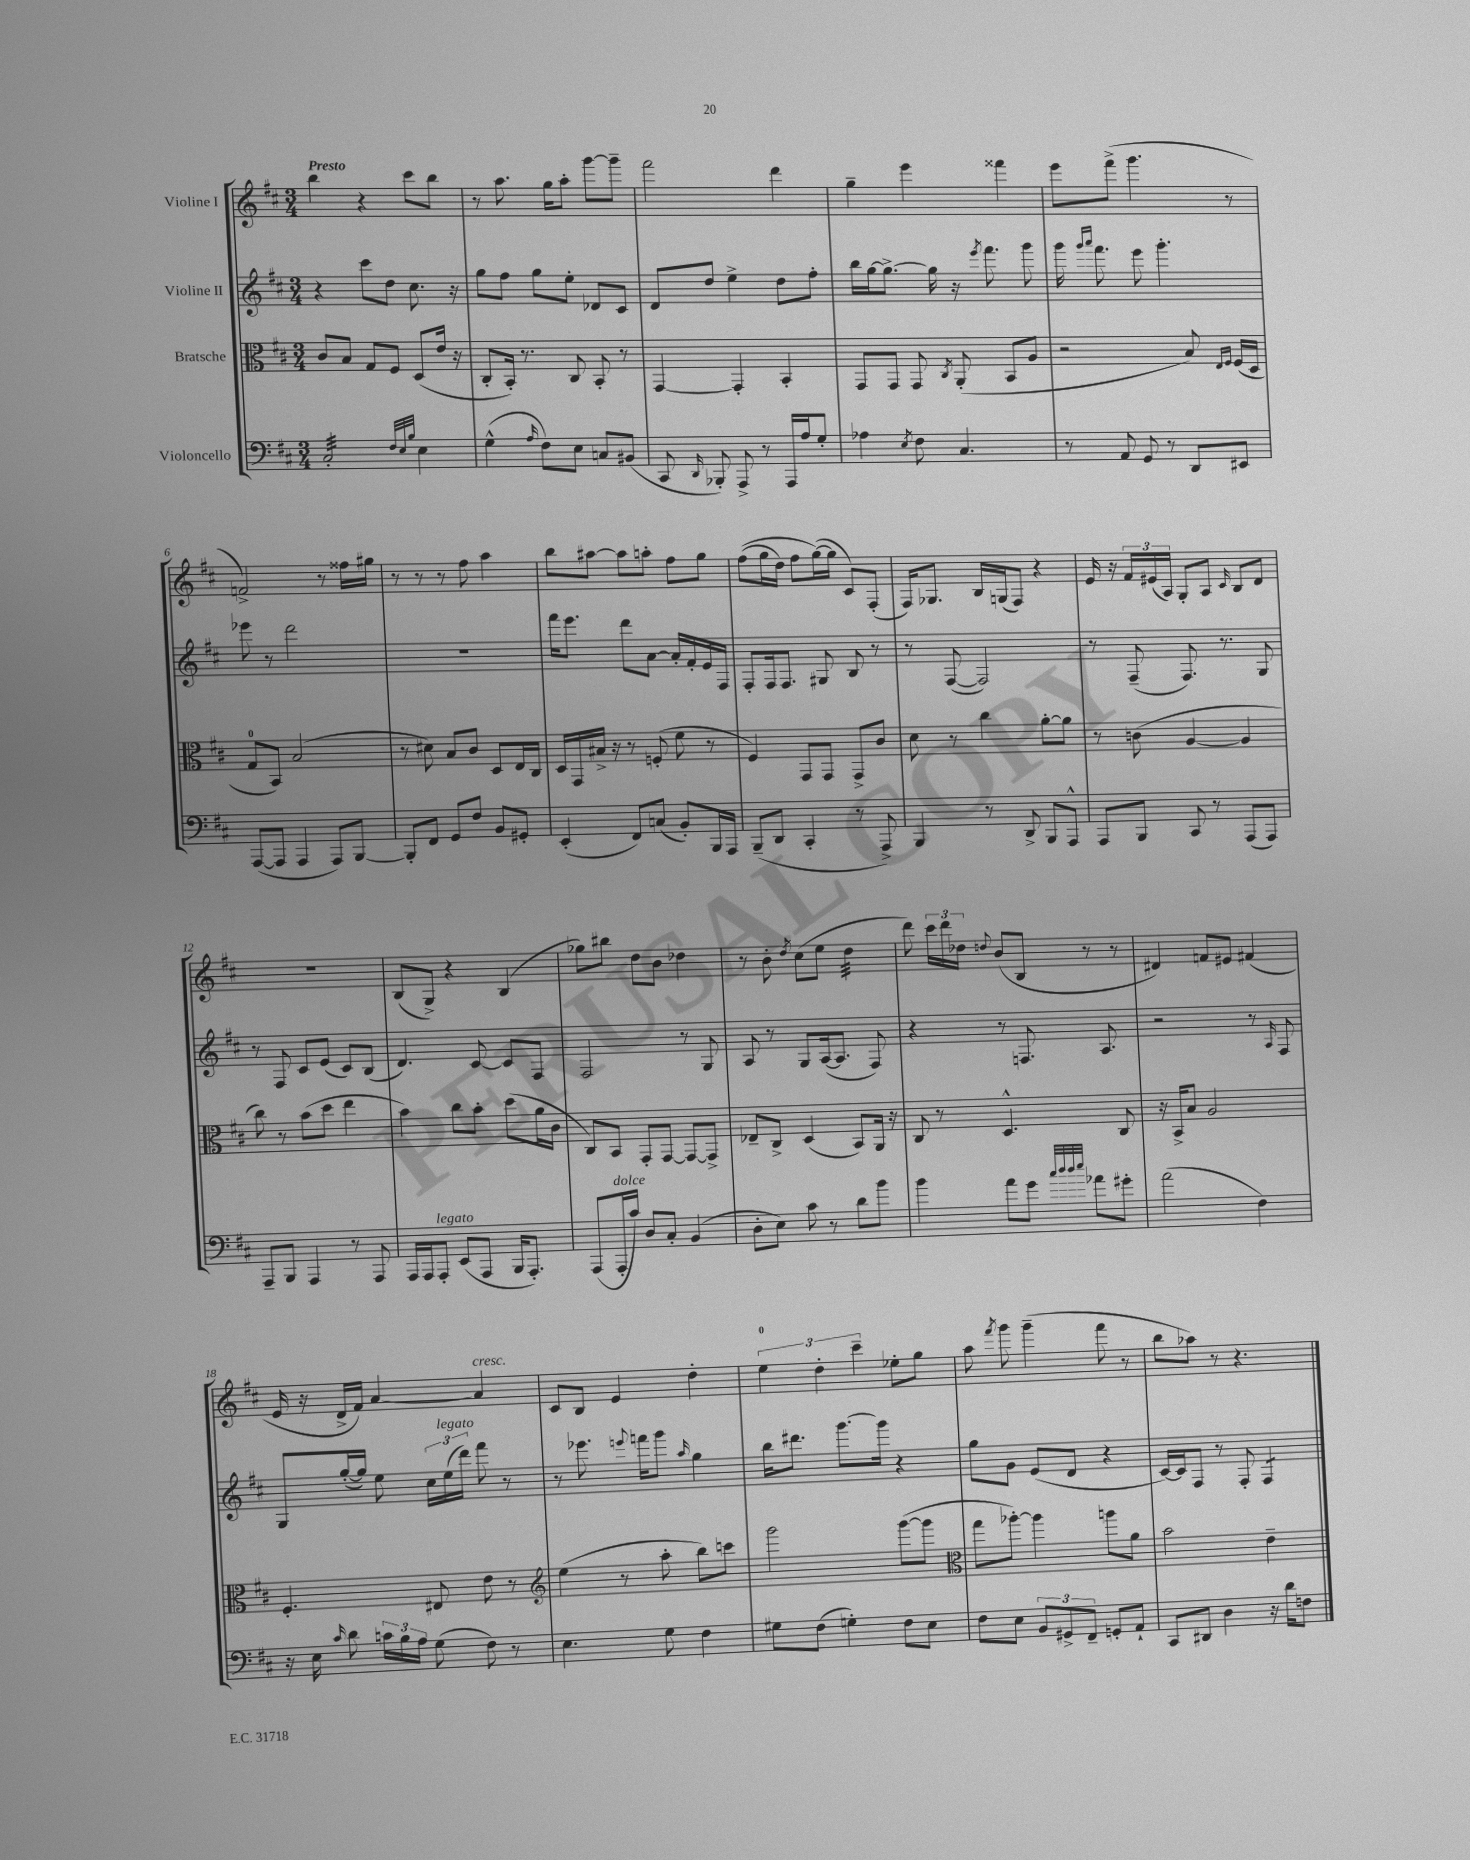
<<
\new StaffGroup <<
\new Staff = "s0" \with { instrumentName = "Violine I" } {
    \clef treble \key d \major \numericTimeSignature \time 3/4 \tempo "Presto"
    \autoBeamOff b''4 r4 cis'''8[ b''8] |
    r8 a''8. g''16[ a''8]-. g'''8[~ g'''8]-- |
    fis'''2 d'''4 |
    g''4-- e'''4 fisis'''4 |
    e'''8[ fis'''8]->( g'''4. r8 |
    f'2->) r8 fisis''16[ gis''16] |
    r8 r8 r8 fis''8 a''4 |
    b''8[ ais''8]~ ais''8[ a''8]-. fis''8[ g''8] |
    fis''8[(\( g''16 d''16]) fis''8[ g''16~(\) g''16] cis'8[) fis8]-.( |
    fis16[) ges8.] b16[ g16( fis8]) r4 |
    e'16 r16 \tuplet 3/2 { fis'16[ eis'16( a16]) } g8[-. a8] \grace { cis'16 } b8[ d'8] |
    R2. |
    b8[( g8]->) r4 b4( |
    ges''8[) bis''8] d''8[ b'8] des''4 |
    r8 b'8-. \acciaccatura { d''8 } cis''8[( e''8] d''4:32 |
    d'''8) \tuplet 3/2 { cis'''16[ d'''16 des''16] } \appoggiatura { d''8 } b'8[( b8] r8 r8 |
    dis'4) f'8[ eis'8] fis'4( |
    e'16 r16 d'16[-> fis'16]) a'4~ a'4^\markup { \italic "cresc." } |
    cis'8[ b8] e'4 d''4-. |
    \tuplet 3/2 { e''4-0 d''4-. cis'''4-- } ees''8[-. g''8] |
    a''8 \acciaccatura { fis'''8 } g'''8 g'''4--( fis'''8 r8 |
    b''8[ aes''8]) r8 r4. \bar "|." |
}
\new Staff = "s1" \with { instrumentName = "Violine II" } {
    \clef treble \key d \major \numericTimeSignature \time 3/4
    \autoBeamOff r4 cis'''8[ d''8] cis''8. r16 |
    g''8[ fis''8] g''8[ e''8]-. des'8[ cis'8] |
    d'8[ d''8] e''4-> d''8[ fis''8]-. |
    b''16[ g''16~ g''8.]~-> g''16 r16 \acciaccatura { e'''8 } fis'''8. g'''8 |
    g'''16 \grace { g'''16[ a'''16] } fis'''8. e'''8 g'''4.-. |
    ees'''8 r8 d'''2 |
    R2. |
    fis'''16[ e'''8.] d'''8[ a'8]~ a'16[-. fis'16-. e'16 fis16] |
    fis8[-. fis16 fis8.] gis8 b8 r8 |
    r8 fis8~( fis2) |
    r8 fis8--( fis8.) r8. g8 |
    r8 fis8 cis'8[ e'8]( cis'8[) b8]( |
    d'4.) cis'8~ cis'8[ fis8] |
    fis2 r8 g8 |
    a8 r8 g8[ a16~( a8.] fis8) |
    r4 r8 f8. a8. |
    r2 r8 \grace { a16 } fis8 |
    g8[ g''16~-.( g''16]) e''8 \tuplet 3/2 { cis''16[ e''16^\markup { \italic "legato" }( d'''16]) } fis'''8 r8 |
    r8 ees'''8. \appoggiatura { e'''8 } f'''16[ g'''8] \grace { a''16 } g''4 |
    b''16[ dis'''8.] g'''8.[~ g'''16] r4 |
    g''8[ g'8] e'8[( d'8] r4 |
    cis'16[~) cis'16 fis8] r8 fis8-. fis4:8 \bar "|." |
}
\new Staff = "s2" \with { instrumentName = "Bratsche" } {
    \clef alto \key d \major \numericTimeSignature \time 3/4
    \autoBeamOff cis'8[ b8] g8[ fis8] d8[( e'16] r16 |
    cis8[-. b,16]-.) r8. cis8 b,8-. r8 |
    g,4~ g,4-. b,4-. |
    g,8[ g,8] g,8 \acciaccatura { cis8 } a,8-.( b,8[ a8] |
    r2 b8) \grace { e16[ fis16] } fis16[( d16] |
    g8[-0 b,8]) b2( |
    r8 dis'8) b8[ cis'8] d8[ e16 cis16] |
    d16[ g,16 bis16]-> r16 r8 f8-.( fis'8 r8 |
    fis4) g,8[ g,8] g,8[-> cis'8] |
    d'8 r8 cis''4 a'8[~-. a'8] |
    r8 c'8( a4~ a4 |
    cis''8) r8 b'8[( d''8] e''4 |
    b'4) cis''8[ b'8]-. d''8[( a'16 cis'16] |
    cis8[) b,8] g,8[-. g,8]~ g,8[~ g,8]-> |
    ees8[-- cis8]-> d4( b,8[) a,16] r16 |
    cis8 r8 d4.-^ cis8 |
    r16 b,16[-> b8] a2 |
    fis4.-. eis8 e'8 r8 |
    \clef treble e''4( r8 a''8-. b''8[) c'''8] |
    g'''2 g'''8[~( g'''8] |
    \clef alto g''8[ aes''8]~-.) aes''4 a''8[ a'8] |
    b'2 e'4-- \bar "|." |
}
\new Staff = "s3" \with { instrumentName = "Violoncello" } {
    \clef bass \key d \major \numericTimeSignature \time 3/4
    \autoBeamOff cis2:32-. \grace { fis32[ e32 b32] } e4 |
    g4-^( \grace { a16 } fis8[) e8] c8[ bis,8]( |
    cis,8 \grace { d,16 } bes,,8-.) a,,8-> r8 a,,16[ a16 g8]-. |
    aes4 \acciaccatura { e8 } fis8 cis4. |
    r8 a,8 g,8 r8 d,8[ eis,8] |
    a,,8[~( a,,8] a,,4 a,,8[) b,,8]~ |
    b,,8[-. fis,8] g,8[ fis8] b,8[ gis,8]-. |
    e,4-.( fis,8[) c8]( b,8[-.) b,,16 a,,16] |
    b,,8[--( d,8] cis,4-. r8 a,,8->) |
    b,,4 r8 d,8-> b,,8[ a,,8]-^ |
    a,,8[ b,,8] cis,8 r8 a,,8[( a,,8]) |
    a,,8[-- b,,8] a,,4 r8 a,,8 |
    a,,16[ a,,16 a,,8]-.^\markup { \italic "legato" } e,8[( a,,8] b,,16[ a,,8.]-.) |
    a,,8[( a,,16-.^\markup { \italic "dolce" } cis'16]) d8[ cis8]-. b,4( |
    d8[-. e8]) cis'8 r8 d'8[ b'8] |
    b'4 a'8[ g'8] \grace { cis''32[ d''32 d''32 e''32] } aes'8[ gis'8]-. |
    a'2( fis4) |
    r16 e16 \grace { cis'16 } d'8 \tuplet 3/2 { c'16[ b16 a16] } g8( fis8) r8 |
    e4. g8 fis4 |
    gis8[ fis8]( g4-.) fis8[ e8] |
    fis8[ e8] \tuplet 3/2 { b,8[ gis,8-> fis,8]-- } g,8[-. a,8]-! |
    cis,8[ dis,8] d4 r16 d'16[ f8] \bar "|." |
}
>>
>>
